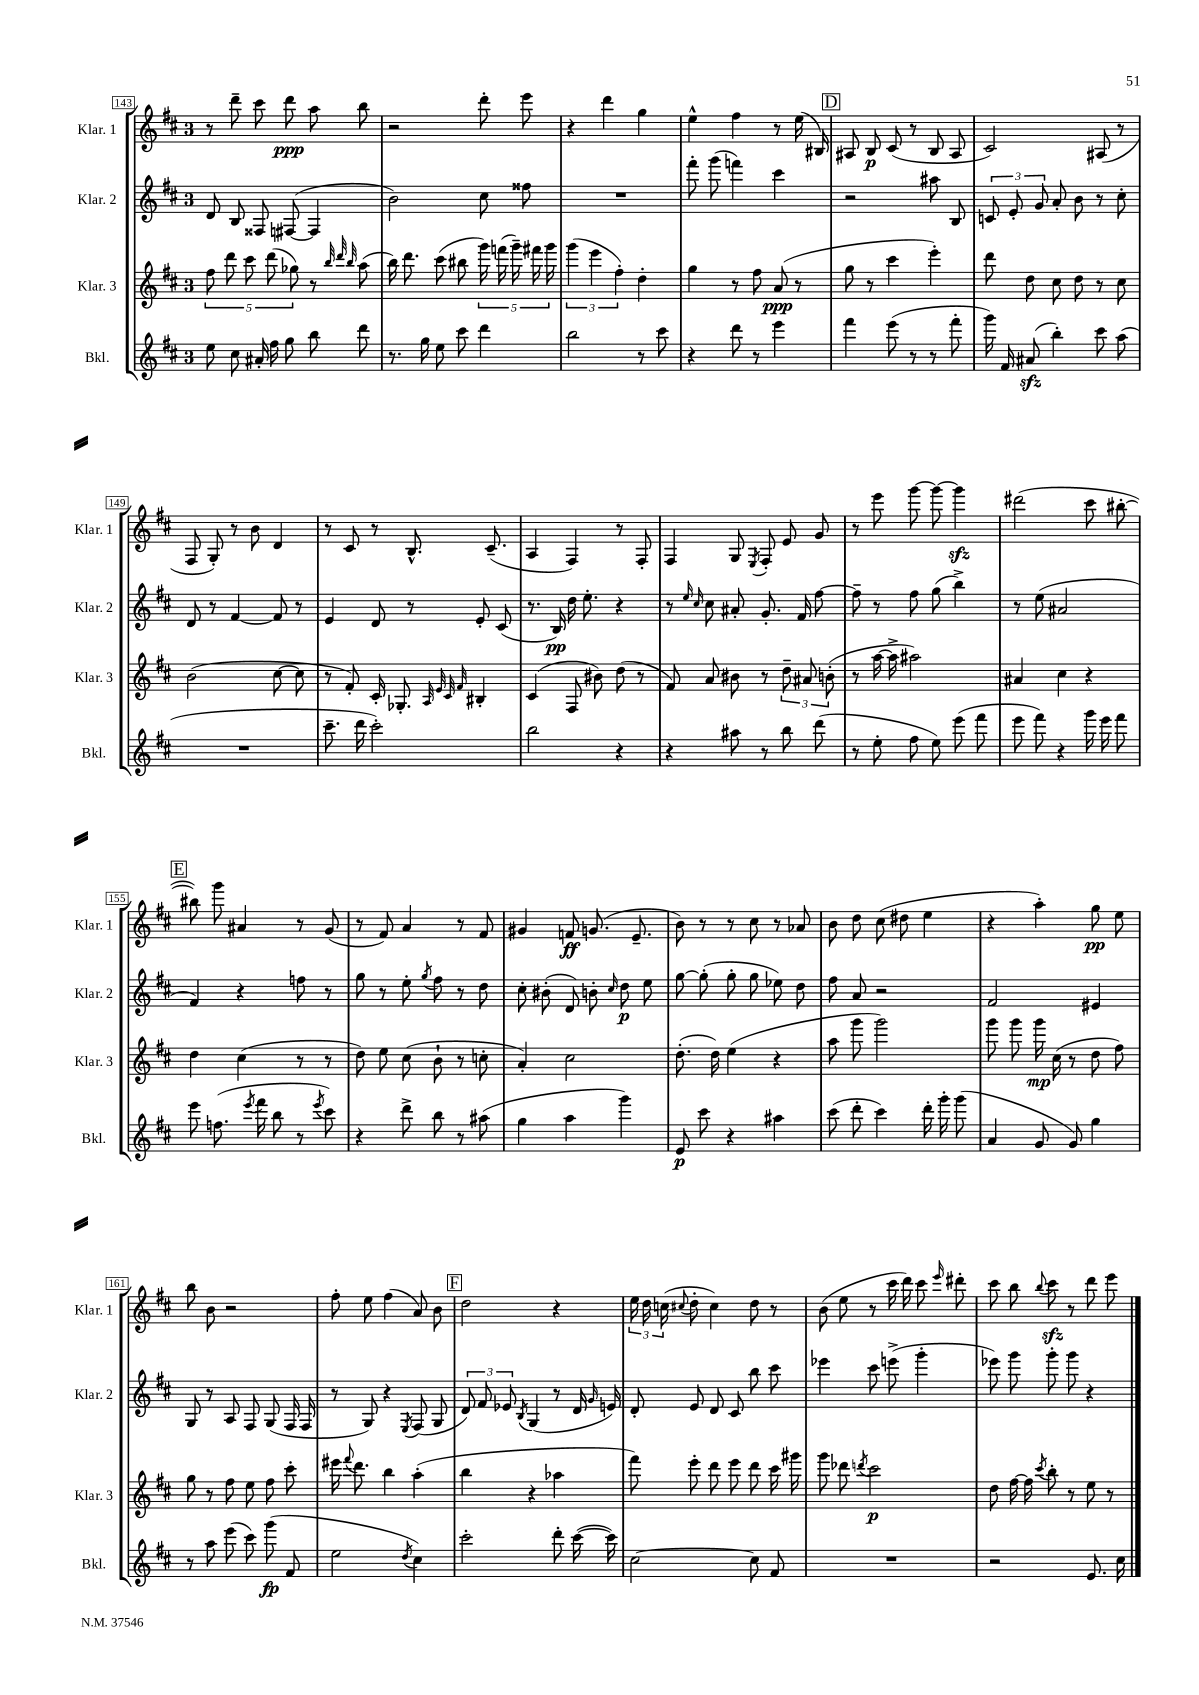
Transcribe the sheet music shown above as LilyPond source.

<<
\new StaffGroup <<
\new Staff = "s0" \with { instrumentName = "Klar. 1" shortInstrumentName = "Klar. 1" } {
    \clef treble \key d \major \once \override Staff.TimeSignature.style = #'single-digit \time 3/4
    \autoBeamOff r8 d'''8-- cis'''8 d'''8\ppp a''8 b''8 |
    r2 d'''8-. e'''8 |
    r4 d'''4 g''4 |
    e''4-^ fis''4 r8 e''16( bis16) |
    \mark \markup { \box "D" } ais8 b8\p cis'8( r8 b8 ais8 |
    cis'2) ais8( r8 |
    fis8 g8-.) r8 b'8 d'4 |
    r8 cis'8 r8 b8.-^ cis'8.--( |
    a4 fis4) r8 fis8-. |
    fis4 g8 \acciaccatura { e8 } fis8-. e'8 g'8 |
    r8 e'''8 g'''8~ g'''8~ g'''4\sfz |
    dis'''2( cis'''8 bis''8~-. |
    \mark \markup { \box "E" } bis''8) g'''8 ais'4 r8 g'8( |
    r8 fis'8) a'4 r8 fis'8 |
    gis'4 f'8\ff g'8.( e'8.-- |
    b'8) r8 r8 cis''8 r8 aes'8 |
    b'8 d''8 cis''8( dis''8 e''4 |
    r4 a''4-.) g''8\pp e''8 |
    b''8 b'8 r2 |
    fis''8-. e''8 fis''4( a'8) b'8 |
    \mark \markup { \box "F" } d''2 r4 |
    \tuplet 3/2 { e''16 d''16 c''16( } \appoggiatura { cis''8 } d''8-. cis''4) d''8 r8 |
    b'8( e''8 r8 cis'''16 d'''16) cis'''8 \grace { e'''16 } dis'''8-. |
    cis'''8 b''8 \appoggiatura { b''8 } cis'''8\sfz r8 d'''8 e'''8 \bar "|." |
}
\new Staff = "s1" \with { instrumentName = "Klar. 2" shortInstrumentName = "Klar. 2" } {
    \clef treble \key d \major \once \override Staff.TimeSignature.style = #'single-digit \time 3/4
    \autoBeamOff d'8 b8 fisis8 fis8~( fis4 |
    b'2) cis''8 fisis''8 |
    R2. |
    fis'''8-. g'''8( f'''4) cis'''4 |
    \mark \markup { \box "D" } r2 ais''8 b8 |
    \tuplet 3/2 { c'8 e'8-. g'8 } a'8-. b'8 r8 cis''8-. |
    d'8 r8 fis'4~ fis'8 r8 |
    e'4 d'8 r8 e'8-. cis'8( |
    r8. b16\pp) d''16 e''8.-. r4 |
    r8 \grace { e''16 cis''16 } cis''8 ais'8-. g'8.-. fis'16 fis''8~ |
    fis''8-- r8 fis''8 g''8( b''4->) |
    r8 e''8( ais'2 |
    \mark \markup { \box "E" } fis'4) r4 f''8 r8 |
    g''8 r8 e''8-. \acciaccatura { g''8 } fis''8 r8 d''8 |
    cis''8-. bis'8-.( d'8) b'8-. \grace { cis''16 } d''8\p e''8 |
    g''8~ g''8-.( g''8-. g''8 ees''8) d''8 |
    fis''8 a'8 r2 |
    fis'2 eis'4 |
    g8 r8 a8 fis8 g8( fis16 fis16 |
    r8 g8) r4 \acciaccatura { e8 } fis8( g8 |
    \mark \markup { \box "F" } \tuplet 3/2 { d'8) fis'8 ees'8 } \acciaccatura { b8 } g4( r8 d'16 \grace { g'16 } e'16) |
    d'8-. e'8 d'8 cis'8 b''8 cis'''8 |
    ees'''4 cis'''8 e'''8->( g'''4-. |
    ees'''8) g'''8 g'''8-. g'''8 r4 \bar "|." |
}
\new Staff = "s2" \with { instrumentName = "Klar. 3" shortInstrumentName = "Klar. 3" } {
    \clef treble \key d \major \once \override Staff.TimeSignature.style = #'single-digit \time 3/4
    \autoBeamOff \tuplet 5/4 { fis''8 d'''8 cis'''8 d'''8( ges''8) } r8 \grace { b''32 d'''32 b''32 } a''8( |
    b''16) d'''8. cis'''8( bis''8 \tuplet 5/4 { g'''16) f'''16( g'''16--) fis'''16 g'''16 } |
    \tuplet 3/2 { g'''4( e'''4 fis''4-.) } d''4-. |
    g''4 r8 fis''8 a'8\ppp( r8 |
    \mark \markup { \box "D" } g''8 r8 cis'''4 e'''4-.) |
    d'''8 d''8 cis''8 d''8 r8 cis''8 |
    b'2( cis''8~ cis''8 |
    r8 fis'8-.) cis'16-. ges8.-. \grace { a32 e'32 cis'32 fis'32 } bis4-. |
    cis'4( fis8 bis'8) d''8( r8 |
    fis'8) a'8 bis'8 r8 \tuplet 3/2 { d''8-- ais'8 b'8-.( } |
    r8 a''16~ a''16-> ais''2) |
    ais'4 cis''4 r4 |
    \mark \markup { \box "E" } d''4 cis''4( r8 r8 |
    d''8) e''8 cis''8( b'8-! r8 c''8-. |
    a'4-.) cis''2 |
    d''8.-.( d''16) e''4( r4 |
    a''8 g'''8 g'''2) |
    g'''8 g'''8 g'''16\mp cis''16( r8 d''8 fis''8) |
    g''8 r8 fis''8 e''8 fis''8 cis'''8-. |
    eis'''16 \appoggiatura { fis'''8 } d'''8. b''4 a''4-.( |
    \mark \markup { \box "F" } b''4 r4 aes''4 |
    fis'''8) e'''8-. d'''8 e'''8 d'''8 cis'''16 gis'''16 |
    g'''8 des'''8 \acciaccatura { d'''8 } cis'''2\p |
    d''8 fis''16~ fis''16 \acciaccatura { cis'''8 } b''8-. r8 e''8 r8 \bar "|." |
}
\new Staff = "s3" \with { instrumentName = "Bkl." shortInstrumentName = "Bkl." } {
    \clef treble \key d \major \once \override Staff.TimeSignature.style = #'single-digit \time 3/4
    \autoBeamOff e''8 cis''8 ais'16-. fis''16 g''8 b''8 d'''8 |
    r8. g''16 e''8 cis'''8 d'''4 |
    b''2 r8 cis'''8 |
    r4 d'''8 r8 e'''4 |
    \mark \markup { \box "D" } fis'''4 e'''8( r8 r8 fis'''8-. |
    g'''16) fis'16 ais'8\sfz( b''4-.) cis'''8 a''8( |
    R2. |
    cis'''8.-- d'''16 cis'''2-.) |
    b''2 r4 |
    r4 ais''8 r8 b''8 d'''8( |
    r8 e''8-. fis''8 e''8) e'''8( fis'''8 |
    e'''8 fis'''8) r4 g'''16 e'''16 fis'''8 |
    \mark \markup { \box "E" } e'''8 f''8.( \acciaccatura { e'''8 } fis'''16 b''8 r8 \acciaccatura { e'''8 } cis'''8) |
    r4 d'''8-> b''8 r8 ais''8( |
    g''4 a''4 g'''4) |
    e'8\p cis'''8 r4 ais''4 |
    cis'''8( d'''8-. cis'''4) d'''16-. g'''16-. g'''8( |
    a'4 g'8 g'8) g''4 |
    r8 a''8 e'''8( cis'''8) g'''8\fp( fis'8 |
    e''2 \acciaccatura { d''8 } cis''4) |
    \mark \markup { \box "F" } cis'''2-. d'''8-. cis'''16~( cis'''16) |
    cis''2~ cis''8 fis'8 |
    R2. |
    r2 e'8. cis''16 \bar "|." |
}
>>
>>
\layout { \context { \Score currentBarNumber = #143 \override BarNumber.stencil = #(make-stencil-boxer 0.1 0.3 ly:text-interface::print) } }
